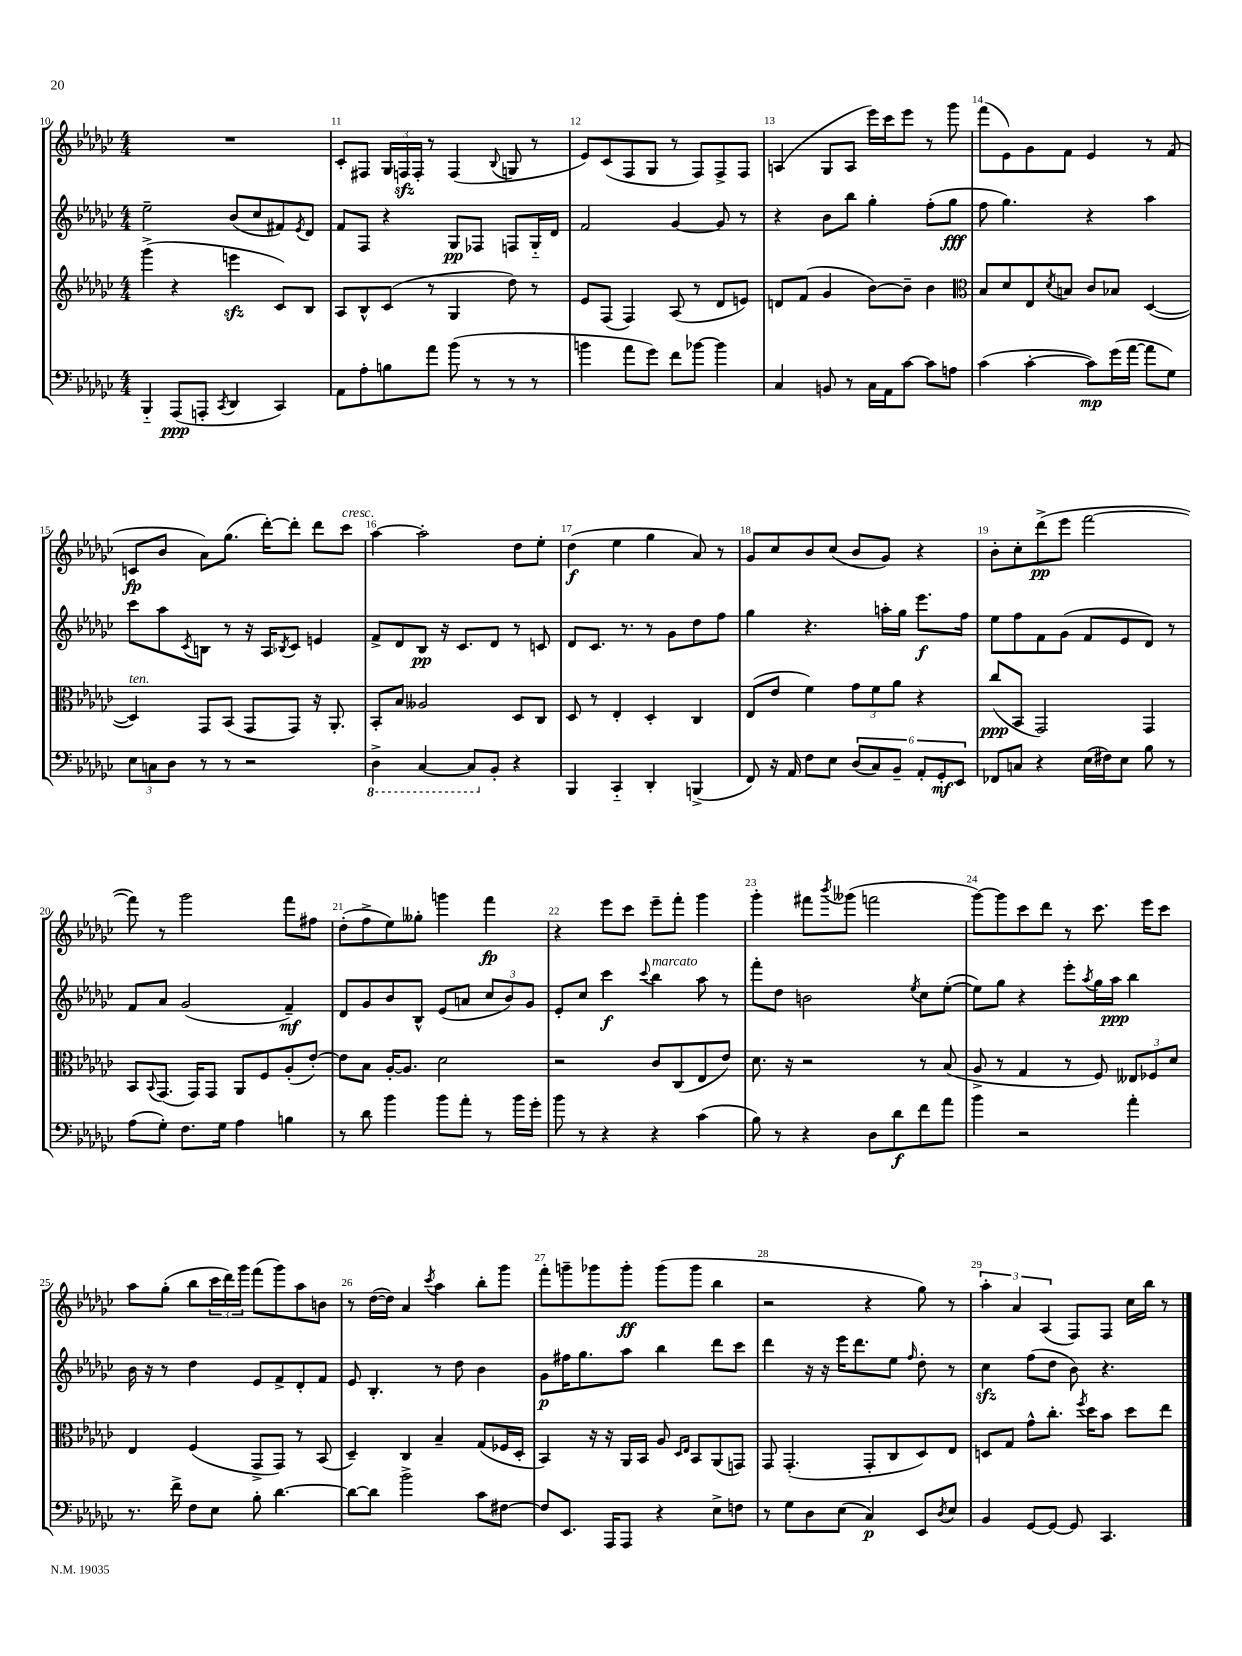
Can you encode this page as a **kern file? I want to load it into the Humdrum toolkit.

**kern	**dynam	**kern	**dynam	**kern	**dynam	**kern	**dynam
*part4	*part4	*part3	*part3	*part2	*part2	*part1	*part1
*staff4	*staff4	*staff3	*staff3	*staff2	*staff2	*staff1	*staff1
*clefF4	*	*clefG2	*	*clefG2	*	*clefG2	*
*k[b-e-a-d-g-c-]	*	*k[b-e-a-d-g-c-]	*	*k[b-e-a-d-g-c-]	*	*k[b-e-a-d-g-c-]	*
*M4/4	*	*M4/4	*	*M4/4	*	*M4/4	*
=10	=10	=10	=10	=10	=10	=10	=10
4BBB-/	.	(4ggg-^\	.	2ee-~\	.	1r	.
(8AAA-/L	ppp	4r	.	.	.	.	.
8AAAn'/J	.	.	.	.	.	.	.
8qCC-/	.	.	.	.	.	.	.
4DD-/	.	4eeenzz\	.	(8b-/L	.	.	.
.	.	.	.	8cc-/	.	.	.
4CC-/)	.	8c-/L)	.	8f#X/)	.	.	.
.	.	.	.	8qe-/	.	.	.
.	.	8B-/J	.	8d-/J	.	.	.
=11	=11	=11	=11	=11	=11	=11	=11
8AA-\L	.	8A-/L	.	8f/L	.	8c-'/L	.
8A-'\	.	8B-^^/	.	8F/J	.	8F#X/J	.
8Bn\	.	(8c-/J	.	4r	.	24G-/LL	.
.	.	.	.	.	.	24Fnzz/	.
.	.	.	.	.	.	24F'/JJ	.
8a-\J	.	8r	.	.	.	8r	.
(8b-\	.	4G-/	.	8G-/L	pp	(4F/	.
8r	.	.	.	8F-X/J	.	.	.
.	.	.	.	.	.	8qqB-/	.
8r	.	8dd-\)	.	8Fn/L	.	8Gn/	.
8r	.	8r	.	16G-/L	.	8r	.
.	.	.	.	16d-/JJ	.	.	.
=12	=12	=12	=12	=12	=12	=12	=12
4bn\	.	8e-/L	.	2f/	.	8e-/L)	.
.	.	(8F/J	.	.	.	(8c-/	.
8a-\L	.	4F/)	.	.	.	8F/	.
8g-\J)	.	.	.	.	.	8G-/J	.
8f\L	.	(8A-/	.	[4g-/	.	8r	.
[8b-X\J	.	8r	.	.	.	8F/L)	.
4b-\]	.	8d-/L	.	8g-/]	.	8F^/	.
.	.	8en/J)	.	8r	.	8F/J	.
=13	=13	=13	=13	=13	=13	=13	=13
4C-/	.	8dn/L	.	4r	.	(4An/	.
.	.	(8f/J	.	.	.	.	.
8BBn/	.	4g-/	.	8b-\L	.	8G-/L	.
8r	.	.	.	8bb-\J	.	8A/J	.
16C-\LL	.	[8b-\L)	.	4gg-'\	.	16eee-\LL)	.
16AA-\J	.	.	.	.	.	16ccc-\J	.
[8c-\J	.	8b-~\J]	.	.	.	8eee-\J	.
8c-\L]	.	4b-\	.	(8ff'\L	.	8r	.
8An\J	.	.	.	8gg-\J	fff	8ggg-\	.
=14	=14	=14	=14	=14	=14	=14	=14
*	*	*clefC3	*	*	*	*	*
(4c-\	.	8B-/L	.	8ff\	.	(8fff\L	.
.	.	8d-/	.	4.gg-\)	.	8e-\)	.
[4c-'\	.	8E-/	.	.	.	8g-\	.
.	.	8qd-/	.	.	.	.	.
.	.	8Bn/J	.	.	.	8f\J	.
8c-\L])	mp	8c-/L	.	4r	.	4e-/	.
(16g-\L	.	8B-X/J	.	.	.	.	.
[16a-\JJ	.	.	.	.	.	.	.
8a-\L]	.	([4D-/	.	4aa-\	.	8r	.
8G-\J)	.	.	.	.	.	(8f/	.
!!LO:LB:g=z
=15	=15	=15	=15	=15	=15	=15	=15
!	!	!LO:TX:a:i:t=ten.	!	!	!	!	!
12E-\L	.	4D-/])	.	8ccc-\L	.	8cn/L	fp
12Cn\	.	.	.	.	.	.	.
.	.	.	.	8aa-\	.	8b-/J	.
12D-\J	.	.	.	.	.	.	.
.	.	.	.	8qc-/	.	.	.
8r	.	8GG-/L	.	8Bn\J	.	8a-\L)	.
8r	.	(8BB-/J	.	8r	.	(8.gg-\J	.
2r	.	8GG-/L	.	16r	.	.	.
.	.	.	.	16A-/KL	.	[16ddd-'\KL)	.
.	.	.	.	8qB-X/	.	.	.
.	.	8GG-/J)	.	8c-/J	.	8ddd-'\J]	.
.	.	16r	.	4en/	.	8ddd-\L	.
.	.	8.AA-'/	.	.	.	.	.
!	!	!	!	!	!	!LO:TX:a:i:t=cresc.	!
.	.	.	.	.	.	8ccc-\J	.
=16	=16	=16	=16	=16	=16	=16	=16
*8ba	*	*	*	*	*	*	*
4DD-^\	.	8BB-'/L	.	8f^/L	.	[4aa-\	.
.	.	8B-/J	.	8d-/	.	.	.
[4CC-/	.	2A--X/	.	8B-/J	pp	2aa-'\]	.
.	.	.	.	16r	.	.	.
.	.	.	.	8.c-/L	.	.	.
8CC-/L]	.	.	.	.	.	.	.
*X8ba	*	*	*	*	*	*	*
8BB-'/J	.	.	.	8d-/J	.	.	.
4r	.	8D-/L	.	8r	.	8dd-\L	.
.	.	8C-/J	.	8cn/	.	8ee-'\J	.
=17	=17	=17	=17	=17	=17	=17	=17
4BBB-/	.	8D-/	.	8d-/L	.	(4dd-\	f
.	.	8r	.	8.c-/J	.	.	.
4CC-/	.	4E-'/	.	.	.	4ee-\	.
.	.	.	.	8.r	.	.	.
4DD-'/	.	4D-'/	.	8r	.	4gg-\	.
.	.	.	.	8g-\L	.	.	.
(4BBBn^/	.	4C-/	.	8dd-\	.	8a-/)	.
.	.	.	.	8ff\J	.	8r	.
=18	=18	=18	=18	=18	=18	=18	=18
8FF/)	.	(8E-/L	.	4gg-\	.	8g-/L	.
16r	.	8e-/J	.	.	.	8cc-/	.
16AA-/	.	.	.	.	.	.	.
8F\L	.	4f\)	.	4.r	.	8b-/	.
8E-\J	.	.	.	.	.	(8cc-/J	.
(12D-/L	.	12g-\L	.	.	.	8b-/L	.
12C-/)	.	12f\	.	.	.	.	.
.	.	.	.	16aan'\LL	.	8g-/J)	.
12BB-~/J	.	12a-\J	.	.	.	.	.
.	.	.	.	16gg-\JJ	.	.	.
12AA-'/L	.	4r	.	8.eee-\L	f	4r	.
12GG-'/	mf	.	.	.	.	.	.
12EE-/J	.	.	.	.	.	.	.
.	.	.	.	16ff\Jk	.	.	.
=19	=19	=19	=19	=19	=19	=19	=19
8FF-X/L	.	(8cc-/L	ppp	8ee-\L	.	8b-'\L	.
8Cn/J	.	8BB-/J	.	8ff\	.	8cc-'\	.
4r	.	2GG-/)	.	8f\	.	(8ddd-^\	pp
.	.	.	.	(8g-\J	.	8eee-\J	.
(16E-\LL	.	.	.	8f/L	.	[2fff\	.
16F#X\J)	.	.	.	.	.	.	.
8E-\J	.	.	.	8e-/	.	.	.
8B-\	.	4GG-/	.	8d-/J)	.	.	.
8r	.	.	.	8r	.	.	.
!!LO:LB:g=z
=20	=20	=20	=20	=20	=20	=20	=20
(8A-\L	.	8BB-/L	.	8f/L	.	8fff\])	.
.	.	8qqBB-/	.	.	.	.	.
8G-'\J)	.	(8.GG-/J	.	8a-/J	.	8r	.
8.F\L	.	.	.	(2g-/	.	2ggg-\	.
.	.	16GG-/KL)	.	.	.	.	.
.	.	8GG-/J	.	.	.	.	.
16G-\Jk	.	.	.	.	.	.	.
4A-\	.	8AA-/L	.	.	.	.	.
.	.	8F/	.	.	.	.	.
4Bn\	.	(8A-'/	.	4f~/)	mf	8fff\L	.
.	.	[8e-'/J)	.	.	.	8ff#X\J	.
=21	=21	=21	=21	=21	=21	=21	=21
8r	.	8e-\L]	.	8d-/L	.	(8dd-'\L	.
8d-\	.	8B-\J	.	8g-/	.	8ff^\	.
4b-\	.	[16A-'/KL	.	8b-/	.	8ee-\)	.
.	.	8.A-/J]	.	.	.	.	.
.	.	.	.	8B-^^/J	.	8gg--X'\J	.
8b-\L	.	2d-\	.	(8e-/L	.	4gggn\	.
8a-'\J	.	.	.	8an/J	.	.	.
8r	.	.	.	12cc-/L	.	4fff\	fp
.	.	.	.	12b-/)	.	.	.
16b-\LL	.	.	.	.	.	.	.
.	.	.	.	12g-/J	.	.	.
16g-'\JJ	.	.	.	.	.	.	.
=22	=22	=22	=22	=22	=22	=22	=22
8b-\	.	2r	.	8e-'/L	.	4r	.
8r	.	.	.	8cc-/J	.	.	.
4r	.	.	.	4ccc-\	f	8eee-\L	.
.	.	.	.	.	.	8ccc-\J	.
.	.	.	.	8qqccc-/	.	.	.
!	!	!	!	!LO:TX:a:i:t=marcato	!	!	!
4r	.	8c-/L	.	4bb-\	.	8eee-~\L	.
.	.	(8C-/	.	.	.	8fff'\J	.
(4c-\	.	8E-/	.	8aa-\	.	4ggg-\	.
.	.	8e-/J)	.	8r	.	.	.
=23	=23	=23	=23	=23	=23	=23	=23
8B-\)	.	8.d-\	.	8fff'\L	.	4ggg-'\	.
8r	.	.	.	8dd-\J	.	.	.
.	.	16r	.	.	.	.	.
4r	.	2r	.	2bn\	.	8fff#X\L	.
.	.	.	.	.	.	8qbbb-/	.
.	.	.	.	.	.	(8ggg--X\J	.
8D-\L	.	.	.	.	.	2fffn\	.
8d-\	f	.	.	.	.	.	.
.	.	.	.	8qee-/	.	.	.
8f\	.	8r	.	8cc-\L	.	.	.
8a-\J	.	(8B-/	.	([8ee-'\J	.	.	.
=24	=24	=24	=24	=24	=24	=24	=24
4b-\	.	8A-^/	.	8ee-\L])	.	[8ggg-\L)	.
.	.	8r	.	8gg-\J	.	8ggg-\]	.
2r	.	4G-/	.	4r	.	8ccc-\	.
.	.	.	.	.	.	8ddd-\J	.
.	.	8r	.	8eee-'\L	.	8r	.
.	.	.	.	8qaa-/	.	.	.
.	.	8F/)	.	16gg-\L	.	8.ccc-\	.
.	.	.	.	16aa-\JJ	ppp	.	.
4a-'\	.	12E--X/L	.	4bb-\	.	.	.
.	.	.	.	.	.	16eee-\KL	.
.	.	12F-X/	.	.	.	.	.
.	.	.	.	.	.	8ccc-\J	.
.	.	12d-/J	.	.	.	.	.
!!LO:LB:g=z
=25	=25	=25	=25	=25	=25	=25	=25
8.r	.	4E-/	.	16b-\	.	8aa-\L	.
.	.	.	.	16r	.	.	.
.	.	.	.	8r	.	(8gg-'\J	.
16f^\	.	.	.	.	.	.	.
8F\L	.	(4F/	.	4dd-\	.	8bb-\L	.
8E-\J	.	.	.	.	.	24ccc-\L	.
.	.	.	.	.	.	24ddd-\)	.
.	.	.	.	.	.	24ggg-\JJ	.
8B-'\	.	8GG-^/L	.	8e-/L	.	(8fff\L	.
[4.d-\	.	8GG-/J)	.	8f^/	.	8ggg-\)	.
.	.	8r	.	8d-'/	.	8aa-\	.
.	.	(8BB-/	.	8f/J	.	8bn\J	.
=26	=26	=26	=26	=26	=26	=26	=26
8d-\L_	.	4D-~/)	.	8e-/	.	8r	.
8d-\J]	.	.	.	4.B-'/	.	([16dd-\LL	.
.	.	.	.	.	.	16dd-\JJ])	.
2b-^\	.	4C-/	.	.	.	4a-/	.
.	.	.	.	.	.	8qccc-/	.
.	.	4B-~/	.	8r	.	4aa-\	.
.	.	.	.	8dd-\	.	.	.
8c-\L	.	(8G-/L	.	4b-\	.	8bb-'\L	.
[8F#X\J	.	16F-X/L	.	.	.	8ggg-\J	.
.	.	16D-'/JJ	.	.	.	.	.
=27	=27	=27	=27	=27	=27	=27	=27
8F#/L]	.	4BB-/)	.	8g-\L	p	8fff'\L	.
8.EE-/J	.	.	.	16ff#X\K	.	8gggn~\	.
.	.	.	.	8.gg-\	.	.	.
.	.	16r	.	.	.	8ggg-X\	.
16AAA-/KL	.	16r	.	.	.	.	.
8AAA-/J	.	16AA-/LL	.	8aa-\J	.	8ggg-'\J	ff
.	.	16BB-/JJ	.	.	.	.	.
4r	.	8A-/	.	4bb-\	.	(8ggg-\L	.
.	.	16qqD-/LL	.	.	.	.	.
.	.	16qqE-/JJ	.	.	.	.	.
.	.	8BB-/L	.	.	.	8ggg-\J	.
8E-^\L	.	(8AA-/	.	8ddd-\L	.	4bb-\	.
8Fn\J	.	8GGn/J)	.	8ccc-\J	.	.	.
=28	=28	=28	=28	=28	=28	=28	=28
8r	.	8GG-/	.	4ddd-\	.	2r	.
8G-\L	.	(4.GG-'/	.	.	.	.	.
8D-\	.	.	.	16r	.	.	.
.	.	.	.	16r	.	.	.
(8E-\J	.	.	.	16eee-\KL	.	.	.
.	.	.	.	8.ddd-\	.	.	.
4C-/)	p	8GG-'/L	.	.	.	4r	.
.	.	8C-/	.	8ee-\J	.	.	.
.	.	.	.	16qqff/	.	.	.
8EE-/L	.	8D-/)	.	8dd-'\	.	8gg-\)	.
8qD-/	.	.	.	.	.	.	.
8E-/J	.	8E-/J	.	8r	.	8r	.
=29	=29	=29	=29	=29	=29	=29	=29
4BB-/	.	8Dn/L	.	4cc-zz\	.	6aa-'\	.
.	.	8G-/J	.	.	.	.	.
.	.	.	.	.	.	6a-/	.
[8GG-/L	.	8g-^^\L	.	(8ff\L	.	.	.
.	.	.	.	.	.	(6A-/	.
8GG-/J_	.	8.cc-'\J	.	8dd-\J	.	.	.
8GG-/]	.	.	.	8b-\)	.	8F/L)	.
.	.	8qff/	.	.	.	.	.
.	.	16dd-\KL	.	.	.	.	.
4.CC-/	.	8b-\J	.	4.r	.	8F/J	.
.	.	8dd-\L	.	.	.	16cc-\LL	.
.	.	.	.	.	.	16bb-\JJ	.
.	.	8ee-\J	.	.	.	8r	.
==	==	==	==	==	==	==	==
*-	*-	*-	*-	*-	*-	*-	*-
